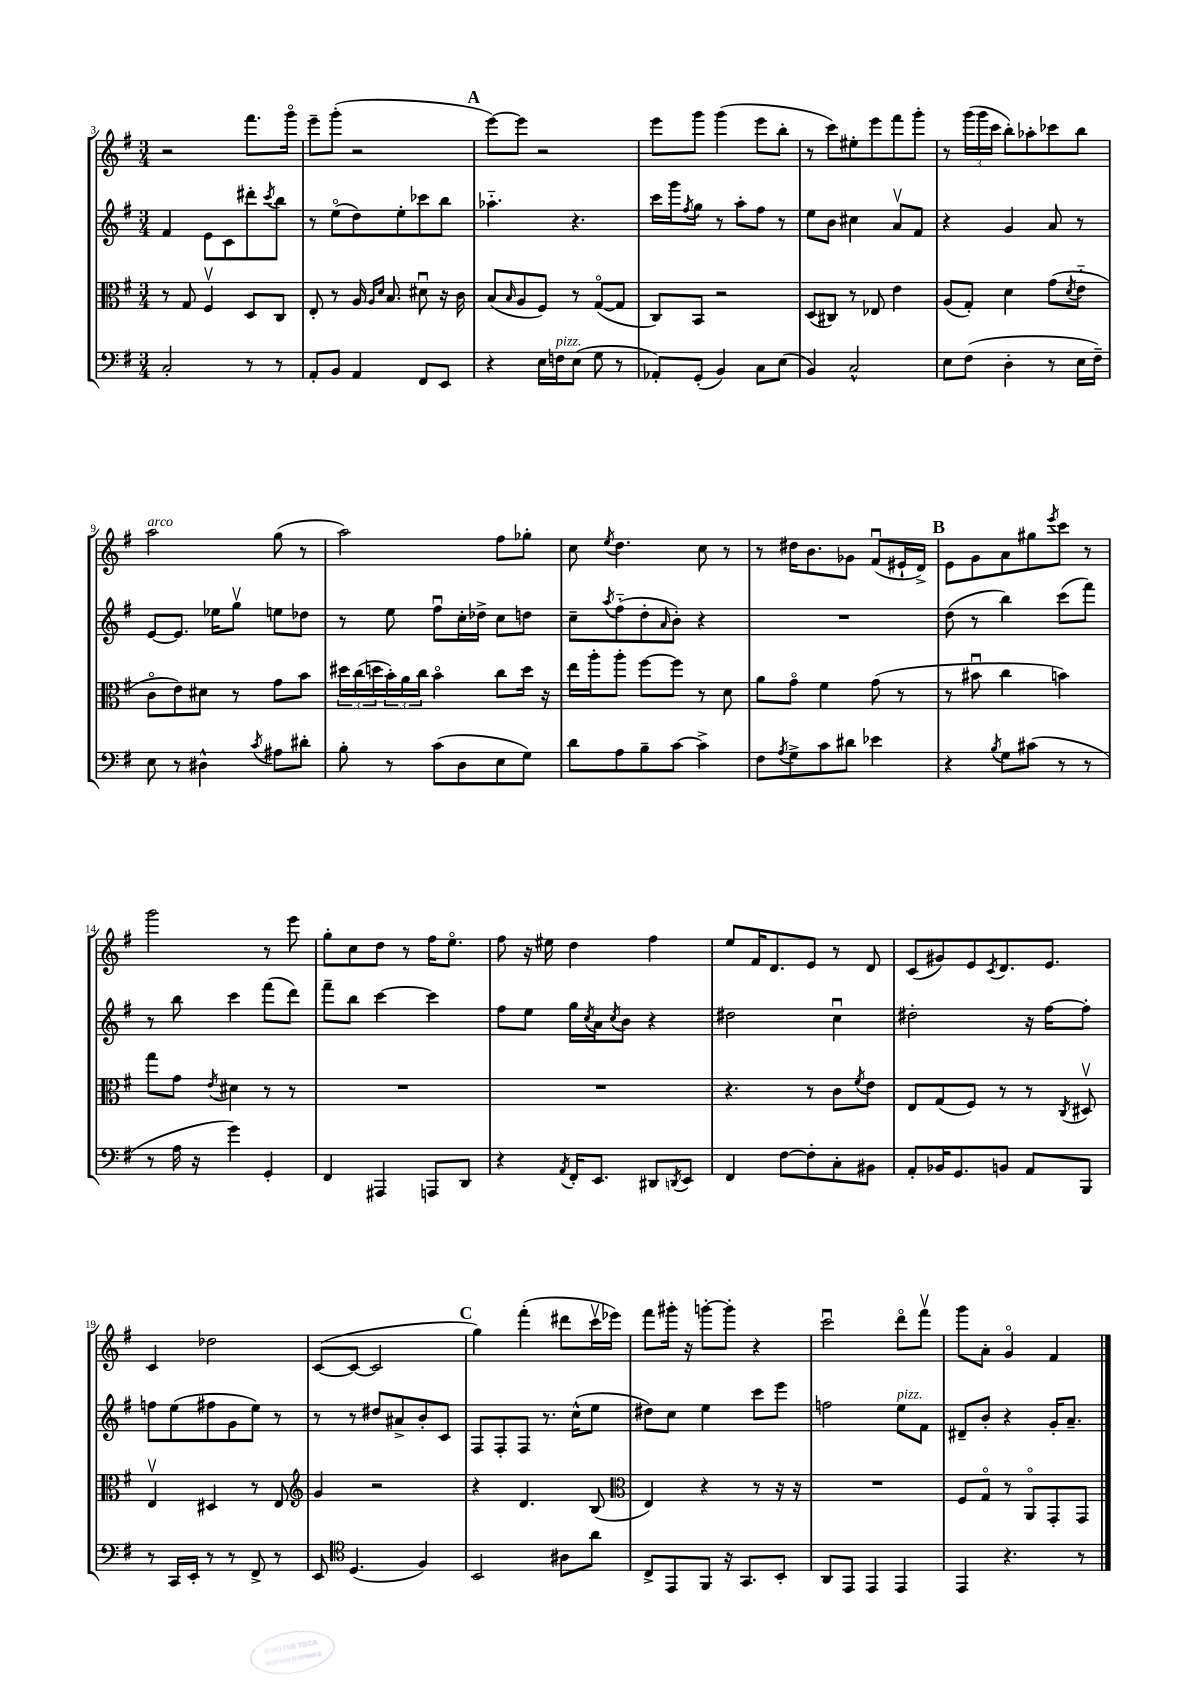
<<
\new StaffGroup <<
\new Staff = "s0" {
    \clef treble \key g \major \numericTimeSignature \time 3/4
    r2 fis'''8. g'''16\flageolet |
    e'''8-- g'''8-.( r2 |
    \mark \markup { \bold "A" } e'''8~) e'''8 r2 |
    e'''8 g'''8 g'''4( e'''8 b''8-. |
    r8 c'''8) eis''8-. e'''8 fis'''8 g'''8-. |
    r8 \tuplet 3/2 { g'''16( g'''16 c'''16 } b''8-.) aes''8-. ces'''8 b''8 |
    a''2^\markup { \italic "arco" } g''8( r8 |
    a''2) fis''8 ges''8-. |
    c''8 \acciaccatura { e''8 } d''4. c''8 r8 |
    r8 dis''16 b'8. ges'8 fis'8\downbow( eis'16-! d'16->) |
    \mark \markup { \bold "B" } e'8 g'8 a'8 gis''8 \acciaccatura { e'''8 } c'''8 r8 |
    g'''2 r8 e'''8 |
    g''8-. c''8 d''8 r8 fis''16 e''8.\flageolet |
    fis''8 r16 eis''16 d''4 fis''4 |
    e''8 fis'16 d'8. e'8 r8 d'8 |
    c'8( gis'8) e'8 \acciaccatura { c'8 } d'8. e'8. |
    c'4 des''2 |
    c'8~( c'8~ c'2 |
    \mark \markup { \bold "C" } g''4) fis'''4-.( dis'''8 c'''16\upbow ees'''16) |
    fis'''8 gis'''16-. r16 g'''8~-. g'''8-. r4 |
    c'''2\downbow d'''8\flageolet fis'''8\upbow |
    g'''8 a'8-. g'4\flageolet fis'4 \bar "|." |
}
\new Staff = "s1" {
    \clef treble \key g \major \numericTimeSignature \time 3/4
    fis'4 e'8 c'8 dis'''8-. \acciaccatura { c'''8 } b''8 |
    r8 e''8\flageolet( d''8) e''8-. ces'''8 b''8 |
    \mark \markup { \bold "A" } aes''4.-_ r4. |
    c'''16 g'''16 \acciaccatura { fis''8 } g''8 r8 a''8-. fis''8 r8 |
    e''8 b'8 cis''4 a'8\upbow fis'8 |
    r4 g'4 a'8 r8 |
    e'8~ e'8. ees''16 g''8\upbow e''8 des''8 |
    r8 e''8 fis''8\downbow c''16-. des''16-> c''8 d''8 |
    c''8-- \acciaccatura { a''8 } fis''8-_( d''8-. \grace { a'16 } b'8-.) r4 |
    R2. |
    \mark \markup { \bold "B" } d''8( r8 b''4) c'''8( fis'''8) |
    r8 b''8 c'''4 fis'''8( d'''8) |
    fis'''8-- b''8 c'''4~ c'''4 |
    fis''8 e''8 g''16 \acciaccatura { c''8 } a'16 \acciaccatura { c''8 } b'8 r4 |
    dis''2 c''4\downbow |
    dis''2-. r16 fis''16~ fis''8-. |
    f''8 e''8( fis''8 g'8 e''8) r8 |
    r8 r8 dis''8 ais'8-> b'8-. c'8 |
    \mark \markup { \bold "C" } fis8 fis8-. fis8 r8. c''16-^( e''8 |
    dis''8) c''8 e''4 c'''8 e'''8 |
    f''2 e''8^\markup { \italic "pizz." } fis'8 |
    dis'8-- b'8-. r4 g'16-. a'8.-- \bar "|." |
}
\new Staff = "s2" {
    \clef alto \key g \major \numericTimeSignature \time 3/4
    r8 g8 fis4\upbow d8 c8 |
    e8-. r8 a16 \grace { a16 d'16 } b8. dis'8\downbow r16 c'16 |
    \mark \markup { \bold "A" } b8( \grace { b16 } a8 fis8) r8 g8~\flageolet( g8 |
    c8) b,8 r2 |
    d8( cis8) r8 ees8 e'4 |
    a8( g8-.) d'4 g'8( \acciaccatura { d'8 } e'8-_ |
    c'8\flageolet e'8) dis'8 r8 g'8 b'8 |
    \tuplet 3/2 { dis''16 c''16( d''16 } \tuplet 3/2 { b'16-.) a'16 c''16 } b'4\flageolet c''8 d''16 r16 |
    e''16 a''16-. a''8-. fis''8~ fis''8 r8 d'8 |
    a'8 g'8\flageolet fis'4 g'8( r8 |
    \mark \markup { \bold "B" } r8 bis'8\downbow c''4 b'4) |
    g''8 g'8 \acciaccatura { e'8 } dis'4 r8 r8 |
    R2. |
    R2. |
    r4. r8 c'8 \acciaccatura { fis'8 } e'8 |
    e8 g8( fis8) r8 r8 \acciaccatura { c8 } dis8\upbow |
    e4\upbow dis4 r8 e8 |
    \clef treble g'4 r2 |
    \mark \markup { \bold "C" } r4 d'4. b8( |
    \clef alto e4) r4 r8 r16 r16 |
    R2. |
    fis8 g8\flageolet r8 a,8\flageolet g,8-. g,8 \bar "|." |
}
\new Staff = "s3" {
    \clef bass \key g \major \numericTimeSignature \time 3/4
    c2-. r8 r8 |
    a,8-. b,8 a,4 fis,8 e,8 |
    \mark \markup { \bold "A" } r4 e16 f16^\markup { \italic "pizz." } e8( g8 r8 |
    aes,8-.) g,8-.( b,4) c8 e8( |
    b,4) c2-^ |
    e8 fis8( d4-. r8 e16 fis16--) |
    e8 r8 dis4-^ \acciaccatura { c'8 } ais8 dis'8-. |
    b8-. r8 c'8( d8 e8 g8) |
    d'8 a8 b8-- c'8~ c'4-> |
    fis8 \acciaccatura { a8 } g8-> c'8 dis'8 ees'4 |
    \mark \markup { \bold "B" } r4 \acciaccatura { b8 } g8 cis'8( r8 r8 |
    r8 a16 r16 g'4) g,4-. |
    fis,4 ais,,4 a,,8 d,8 |
    r4 \acciaccatura { a,8 } fis,16-. e,8. dis,8 \acciaccatura { d,8 } e,8 |
    fis,4 fis8~ fis8-. c8-. bis,8 |
    a,8-. bes,16 g,8. b,8 a,8 b,,8 |
    r8 c,16 e,16-. r8 r8 fis,8-> r8 |
    e,8 \clef tenor d4.( fis4) |
    \mark \markup { \bold "C" } b,2 ais8 a'8 |
    c8-> e,8 fis,8 r16 g,8. b,8-. |
    a,8 e,8 e,4 e,4 |
    e,4 r4. r8 \bar "|." |
}
>>
>>
\layout { \context { \Score currentBarNumber = #3 } }
